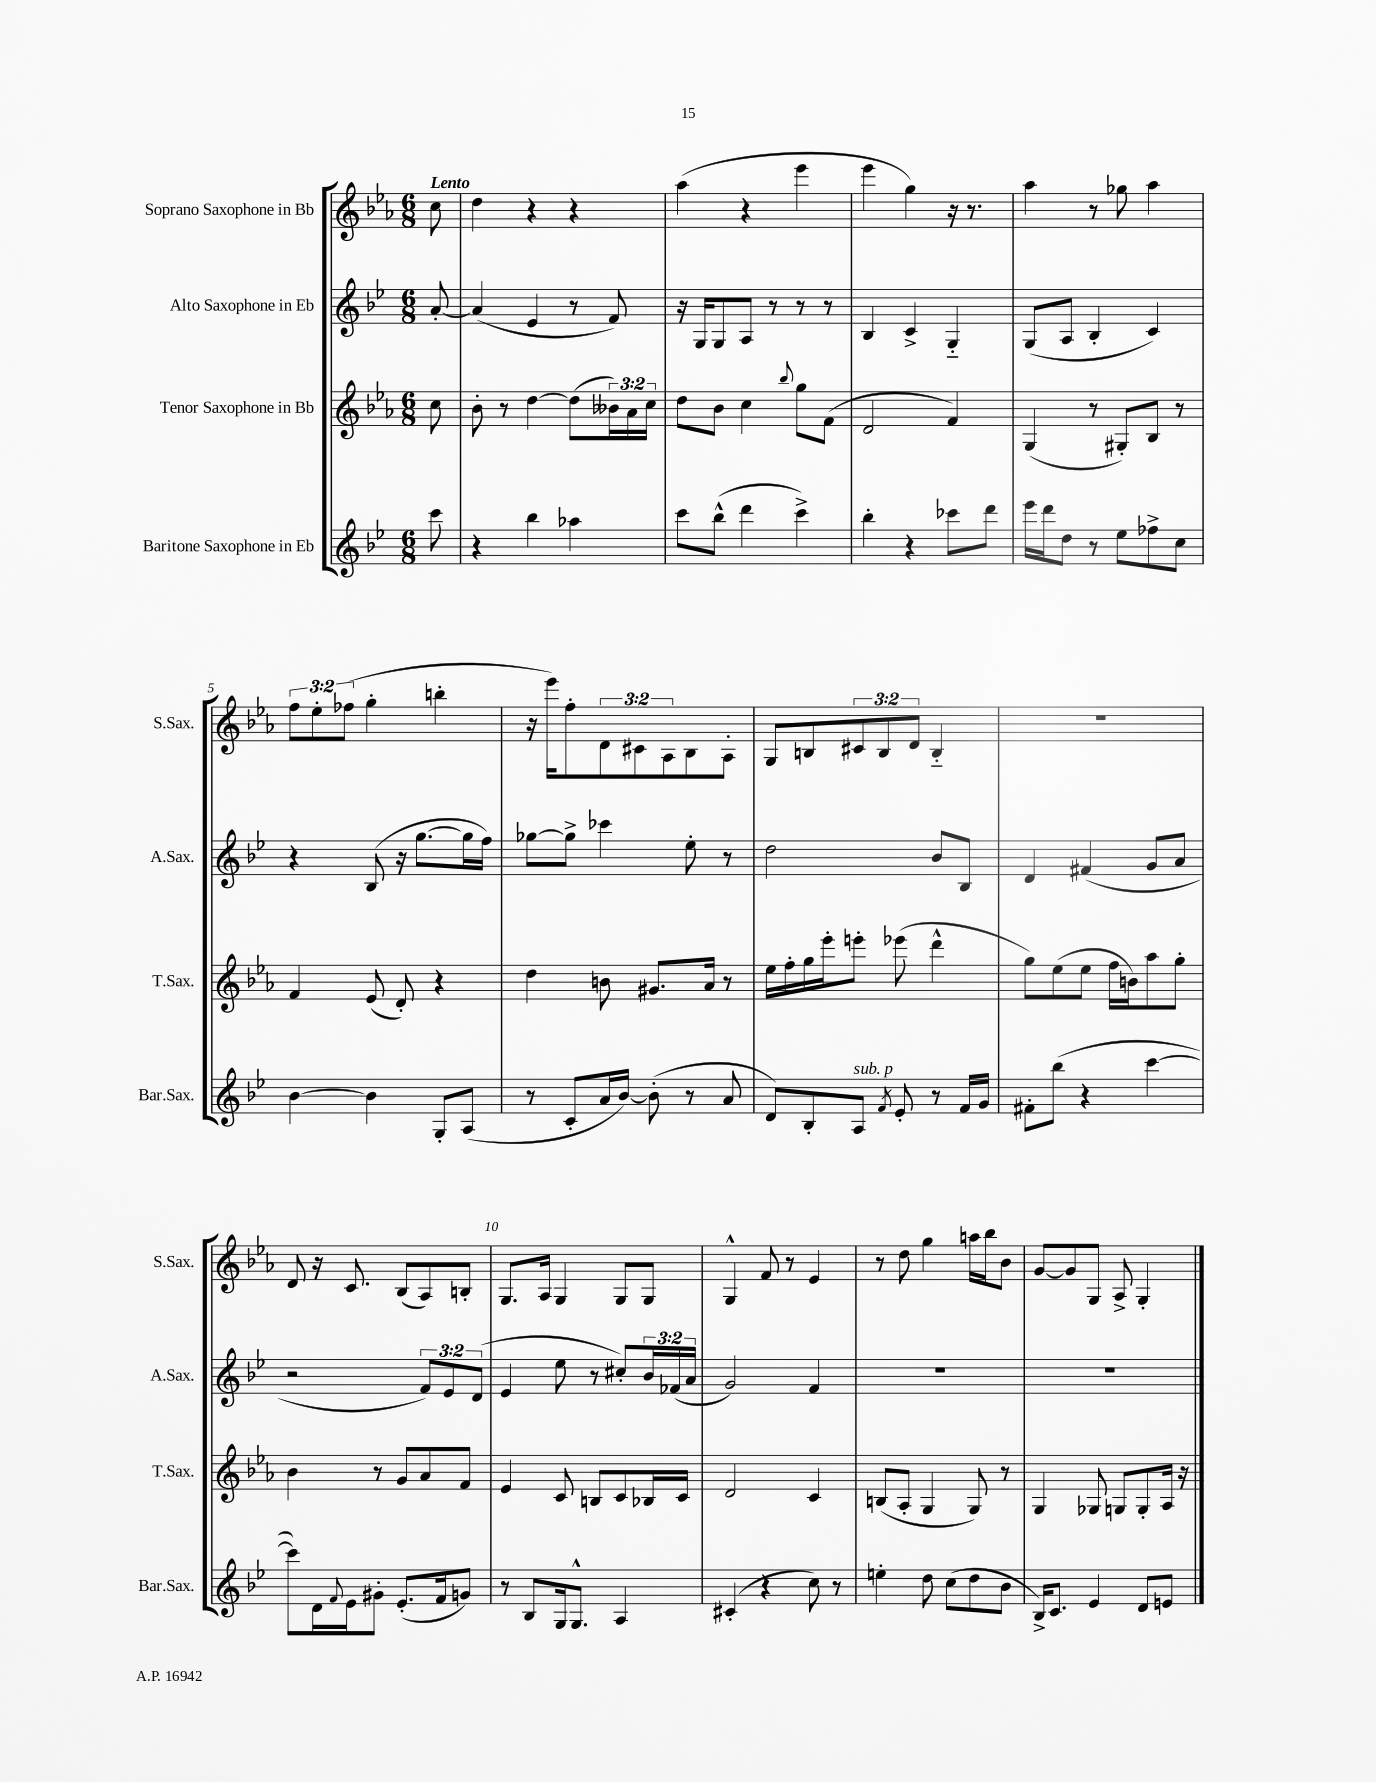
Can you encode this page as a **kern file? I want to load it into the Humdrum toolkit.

**kern	**kern	**kern	**kern
*staff4	*staff3	*staff2	*staff1
*clefG2	*clefG2	*clefG2	*clefG2
*k[b-e-]	*k[b-e-a-]	*k[b-e-]	*k[b-e-a-]
*M6/8	*M6/8	*M6/8	*M6/8
8ccc	8cc	[8a'	8cc
=	=	=	=
4r	8b-'	(4a]	4dd
.	8r	.	.
4bb-	[4dd	4e-	4r
4aa-	(8dd]	8r	4r
.	24b--)	8f)	.
.	24a-	.	.
.	24cc	.	.
=	=	=	=
8ccc	8dd	16r	(4aa-
.	.	16G	.
(8bb-^^	8b-	8G	.
4ddd	4cc	8A	4r
.	.	8r	.
.	8qqbb-	.	.
4ccc^)	8gg	8r	4eee-
.	(8f	8r	.
=	=	=	=
4bb-'	2d	4B-	4eee-
4r	.	4c^	4gg)
8ccc-	4f)	4G'~	16r
.	.	.	8.r
8ddd	.	.	.
=	=	=	=
16eee-	(4G	(8G	4aa-
16ddd	.	.	.
8dd	.	8A	.
8r	8r	4B-'	8r
8ee-	8G#')	.	8gg-
8ff-^	8B-	4c)	4aa-
8cc	8r	.	.
=	=	=	=
[4b-	4f	4r	12ff
.	.	.	12ee-'
.	.	.	(12ff-
4b-]	(8e-	(8B-	4gg'
.	8d')	16r	.
.	.	[8.gg	.
8G'	4r	.	4bb'
(8A	.	16gg]	.
.	.	16ff)	.
=	=	=	=
8r	4dd	[8gg-	16r
.	.	.	16eee-)
8c'	.	8gg-^]	8ff'
16a	8b	4ccc-	12d
[16b-)	.	.	.
.	.	.	12c#
(8b-']	8.g#	.	.
.	.	.	12A-
8r	.	8ee-'	8B-
.	16a-	.	.
8a	8r	8r	8A-'
=	=	=	=
8d)	16ee-	2dd	8G
.	16ff'	.	.
8B-'	16gg	.	8B
.	16eee-'	.	.
8A	8eee'	.	12c#
.	.	.	12B
8qf	.	.	.
8e-'	(8eee-	.	.
.	.	.	12d
8r	4ddd^^	8b-	4B'~
16f	.	8B-	.
16g	.	.	.
=	=	=	=
8f#'	8gg)	4d	2.r
(8bb-	(8ee-	.	.
4r	8ee-	(4f#	.
.	16ff	.	.
.	16b)	.	.
[4ccc	8aa-	8g	.
.	8gg'	8a	.
=	=	=	=
8ccc])	4b-	2r	8d
16d	.	.	16r
8qqf	.	.	.
16e-	.	.	8.c
8g#'	8r	.	.
(8.e-'	8g	.	(8B-
.	8a-	12f)	8A-)
16f	.	.	.
.	.	12e-	.
8g)	8f	.	8B'
.	.	(12d	.
=	=	=	=
8r	4e-	4e-	8.G
8B-	.	.	.
.	.	.	16A-
16G	8c	8ee-	4G
8.G^^	.	.	.
.	8B	8r	.
4A	8c	8cc#')	8G
.	16B-	24b-	8G
.	.	(24f-	.
.	16c	.	.
.	.	24a	.
=	=	=	=
(4c#'	2d	2g)	4G^^
4r	.	.	8f
.	.	.	8r
8cc)	4c	4f	4e-
8r	.	.	.
=	=	=	=
4ee'	(8B	2.r	8r
.	8A-'	.	8dd
8dd	4G	.	4gg
(8cc	.	.	.
8dd	8G)	.	16aa
.	.	.	16bb-
8b-	8r	.	8b-
=	=	=	=
16B-^)	4G	2.r	[8g
8.c	.	.	.
.	.	.	8g]
4e-	8G-	.	8G
.	8G	.	8A-^
8d	8G'	.	4G'
8e	16A-	.	.
.	16r	.	.
==	==	==	==
*-	*-	*-	*-
